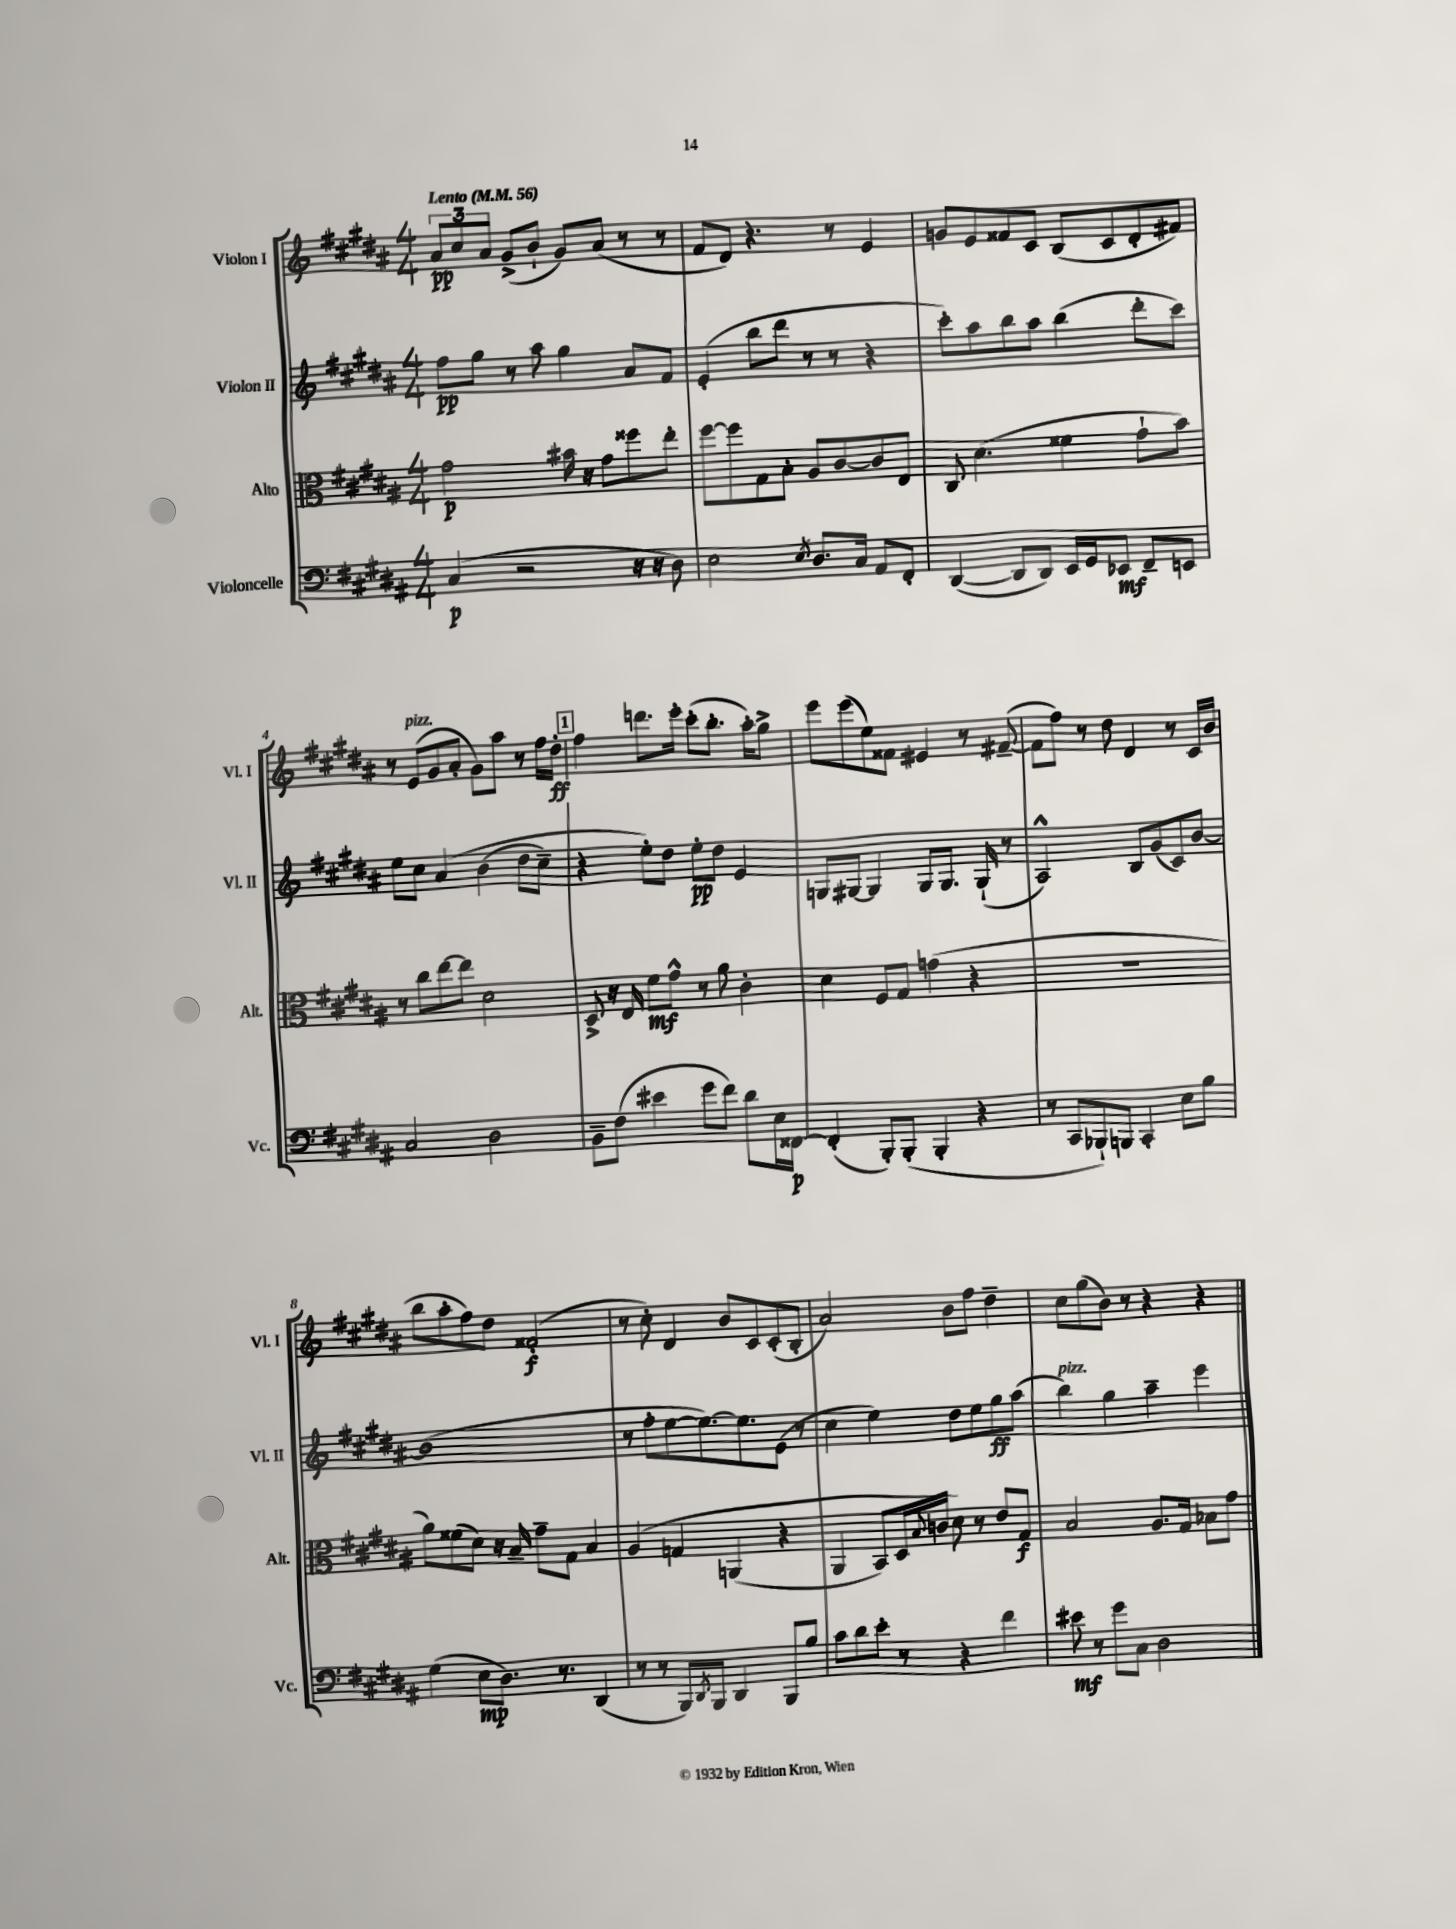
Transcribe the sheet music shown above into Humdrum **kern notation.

**kern	**dynam	**kern	**dynam	**kern	**dynam	**kern	**dynam
*part4	*part4	*part3	*part3	*part2	*part2	*part1	*part1
*staff4	*staff4	*staff3	*staff3	*staff2	*staff2	*staff1	*staff1
*I"Violoncelle	*	*I"Alto	*	*I"Violon II	*	*I"Violon I	*
*I'Vc.	*	*I'Alt.	*	*I'Vl. II	*	*I'Vl. I	*
*clefF4	*	*clefC3	*	*clefG2	*	*clefG2	*
*k[f#c#g#d#a#]	*	*k[f#c#g#d#a#]	*	*k[f#c#g#d#a#]	*	*k[f#c#g#d#a#]	*
*M4/4	*	*M4/4	*	*M4/4	*	*M4/4	*
*MM56	*	*MM56	*	*MM56	*	*MM56	*
=1	=1	=1	=1	=1	=1	=1	=1
!	!	!	!	!	!	!LO:TX:a:B:t=Lento	!
(4C#/	p	2g#\	p	8ff#\L	pp	12a#/L	pp
.	.	.	.	.	.	12cc#/	.
.	.	.	.	8gg#\J	.	.	.
.	.	.	.	.	.	12a#/J	.
2r	.	.	.	8r	.	(8g#^/L	.
.	.	.	.	8aa#\	.	8b`/J	.
.	.	16b#X\	.	4gg#\	.	8g#/L)	.
.	.	16r	.	.	.	.	.
.	.	8g#\L	.	.	.	(8a#/J	.
16r	.	8ff##X\	.	8a#/L	.	8r	.
16r	.	.	.	.	.	.	.
8D#\)	.	8ee'\J	.	8f#/J	.	8r	.
=2	=2	=2	=2	=2	=2	=2	=2
2E\	.	[8ff#\L	.	(4e'/	.	8f#/L	.
.	.	8ff#\]	.	.	.	8d#/J)	.
.	.	8G#\	.	8bb\L	.	4.r	.
.	.	8B'\J	.	8ddd#\J	.	.	.
8qE/	.	.	.	.	.	.	.
8.D#/L	.	8A#/L	.	8r	.	.	.
.	.	[8c#/	.	8r	.	8r	.
16C#/Jk	.	.	.	.	.	.	.
8AA#/L	.	8c#/]	.	4r	.	4e/	.
8FF#'/J	.	8E/J	.	.	.	.	.
=3	=3	=3	=3	=3	=3	=3	=3
([4DD#/	.	8C#/	.	8ccc#'\L)	.	8gn/L	.
.	.	(4.d#\	.	8aa#\	.	8e/	.
8DD#/L]	.	.	.	8bb\	.	8f##X/	.
8DD#/J)	.	.	.	8aa#\J	.	8c#/J	.
16EE/LL	.	4f##X\	.	(4bb\	.	(8B/L	.
16GG#/J	.	.	.	.	.	.	.
8EE-X/J	mf	.	.	.	.	8c#/	.
8FF#~/L	.	8g#`\L	.	8ddd#'\L	.	8d#'/	.
8EEn/J	.	8b\J)	.	8ccc#\J)	.	8f#X/J)	.
!!LO:LB:g=z
=4	=4	=4	=4	=4	=4	=4	=4
2C#/	.	8r	.	8ee\L	.	8r	.
!	!	!	!	!	!	!LO:TX:a:i:t=pizz.	!
.	.	8cc#\L	.	8cc#\J	.	(8e/L	.
.	.	[8ee\	.	(4a#/	.	8g#/	.
.	.	8ee\J]	.	.	.	8a#'/J	.
2D#\	.	2d#\	.	(4b\	.	8g#\L)	.
.	.	.	.	.	.	8aa#\J	.
.	.	.	.	8dd#\L	.	8r	.
.	.	.	.	8cc#~\J)	.	16ff#\LL	.
.	.	.	.	.	.	16dd#'\JJ	ff
!!LO:REH:place=s1:t=1
=5	=5	=5	=5	=5	=5	=5	=5
8BB~\L	.	8D#^/	.	4r	.	4ff#\	.
(8F#\J	.	16r	.	.	.	.	.
.	.	16E/	.	.	.	.	.
4e#X\	.	8f#\L	mf	8ee'\L)	.	8.dddn\L	.
.	.	8g#^^\J	.	8dd#\J	.	.	.
.	.	.	.	.	.	16eee'\Jk	.
8g#\L	.	8r	.	8ee'\L	pp	(8ccc#'\L	.
8f#\J)	.	8a#\	.	8dd#\J	.	8.bb'\J	.
8d#\L	.	4c#'\	.	4e/	.	.	.
.	.	.	.	.	.	16aa#'\KL)	.
16E\L	.	.	.	.	.	8gg#^\J	.
[16FF##X\JJ	p	.	.	.	.	.	.
=6	=6	=6	=6	=6	=6	=6	=6
(4FF##'/]	.	4d#\	.	8Gn/L	.	8eee\L	.
.	.	.	.	[8G#X/J	.	(8eee\	.
8BBB'/L)	.	8F#/L	.	4G#/]	.	8ee\)	.
(8BBB'/J	.	8G#/J	.	.	.	8f##X\J	.
4BBB'/	.	(4gn\	.	8G#/L	.	4e#X/	.
.	.	.	.	8.G#/J	.	.	.
4r	.	4r	.	.	.	8r	.
.	.	.	.	(16G#`/	.	.	.
.	.	.	.	8r	.	([8f#X~/	.
=7	=7	=7	=7	=7	=7	=7	=7
8r	.	1r	.	2A#^^/)	.	8f#\L]	.
8CC#/L	.	.	.	.	.	8ff#\J)	.
8BBB-X`/)	.	.	.	.	.	8r	.
8BBBn/J	.	.	.	.	.	8dd#\	.
4CC#'/	.	.	.	8B/L	.	4d#/	.
.	.	.	.	(8g#/	.	.	.
8E\L	.	.	.	8c#/)	.	8r	.
8B\J	.	.	.	[8b/J	.	16c#/LL	.
.	.	.	.	.	.	(16b/JJ	.
!!LO:LB:g=z
=8	=8	=8	=8	=8	=8	=8	=8
(4G#\	.	8a#\L)	.	(1b]	.	8bb\L	.
.	.	(8f##X\	.	.	.	8aa#'\	.
8E\L	mp	8d#\J)	.	.	.	8ff#\)	.
8.D#\J)	.	16r	.	.	.	8dd#\J	.
.	.	16B~/	.	.	.	.	.
.	.	8g#~\L	.	.	.	(2f##X'/	f
8.r	.	.	.	.	.	.	.
.	.	8G#\J	.	.	.	.	.
(4DD#/	.	4B/	.	.	.	.	.
=9	=9	=9	=9	=9	=9	=9	=9
8r	.	(4A#/	.	8r	.	8r	.
8r	.	.	.	8ff#'\L	.	8cc#'\)	.
8BBB/L)	.	4Gn/	.	[8ee\	.	4d#/	.
8qDD#/	.	.	.	.	.	.	.
8BBB/J	.	.	.	8.ee\_)	.	.	.
4DD#/	.	(4AAn/	.	.	.	8b/L	.
.	.	.	.	8.ee\]	.	.	.
.	.	.	.	.	.	8c#/	.
8BBB/L	.	4r	.	(8e\J	.	(8c#'/	.
8B/J	.	.	.	8r	.	8B'/J	.
=10	=10	=10	=10	=10	=10	=10	=10
8c#\L	.	4AA#/	.	4cc#\	.	2a#/)	.
8d#\	.	.	.	.	.	.	.
8e'\J	.	8BB/L)	.	4ee\)	.	.	.
8r	.	16D#/L	.	.	.	.	.
.	.	8qqB/	.	.	.	.	.
.	.	16cn/JJ	.	.	.	.	.
4r	.	8d#\)	.	8dd#\L	.	8b\L	.
.	.	8r	.	8ee\	.	8ff#\J	.
4f#\	.	8e/L	.	8gg#\	ff	4dd#~\	.
.	.	8G#/J	f	(8aa#\J	.	.	.
=11	=11	=11	=11	=11	=11	=11	=11
!	!	!	!	!LO:TX:a:i:t=pizz.	!	!	!
8e#X\	mf	2B/	.	4bb\)	.	8cc#\L	.
8r	.	.	.	.	.	(8gg#\	.
8g#\L	.	.	.	4gg#\	.	8b\J)	.
8C#\J	.	.	.	.	.	8r	.
2D#\	.	8.A#/L	.	4aa#~\	.	4r	.
.	.	16G#/Jk	.	.	.	.	.
.	.	8B-X\L	.	4eee\	.	4r	.
.	.	8g#\J	.	.	.	.	.
==	==	==	==	==	==	==	==
*-	*-	*-	*-	*-	*-	*-	*-
